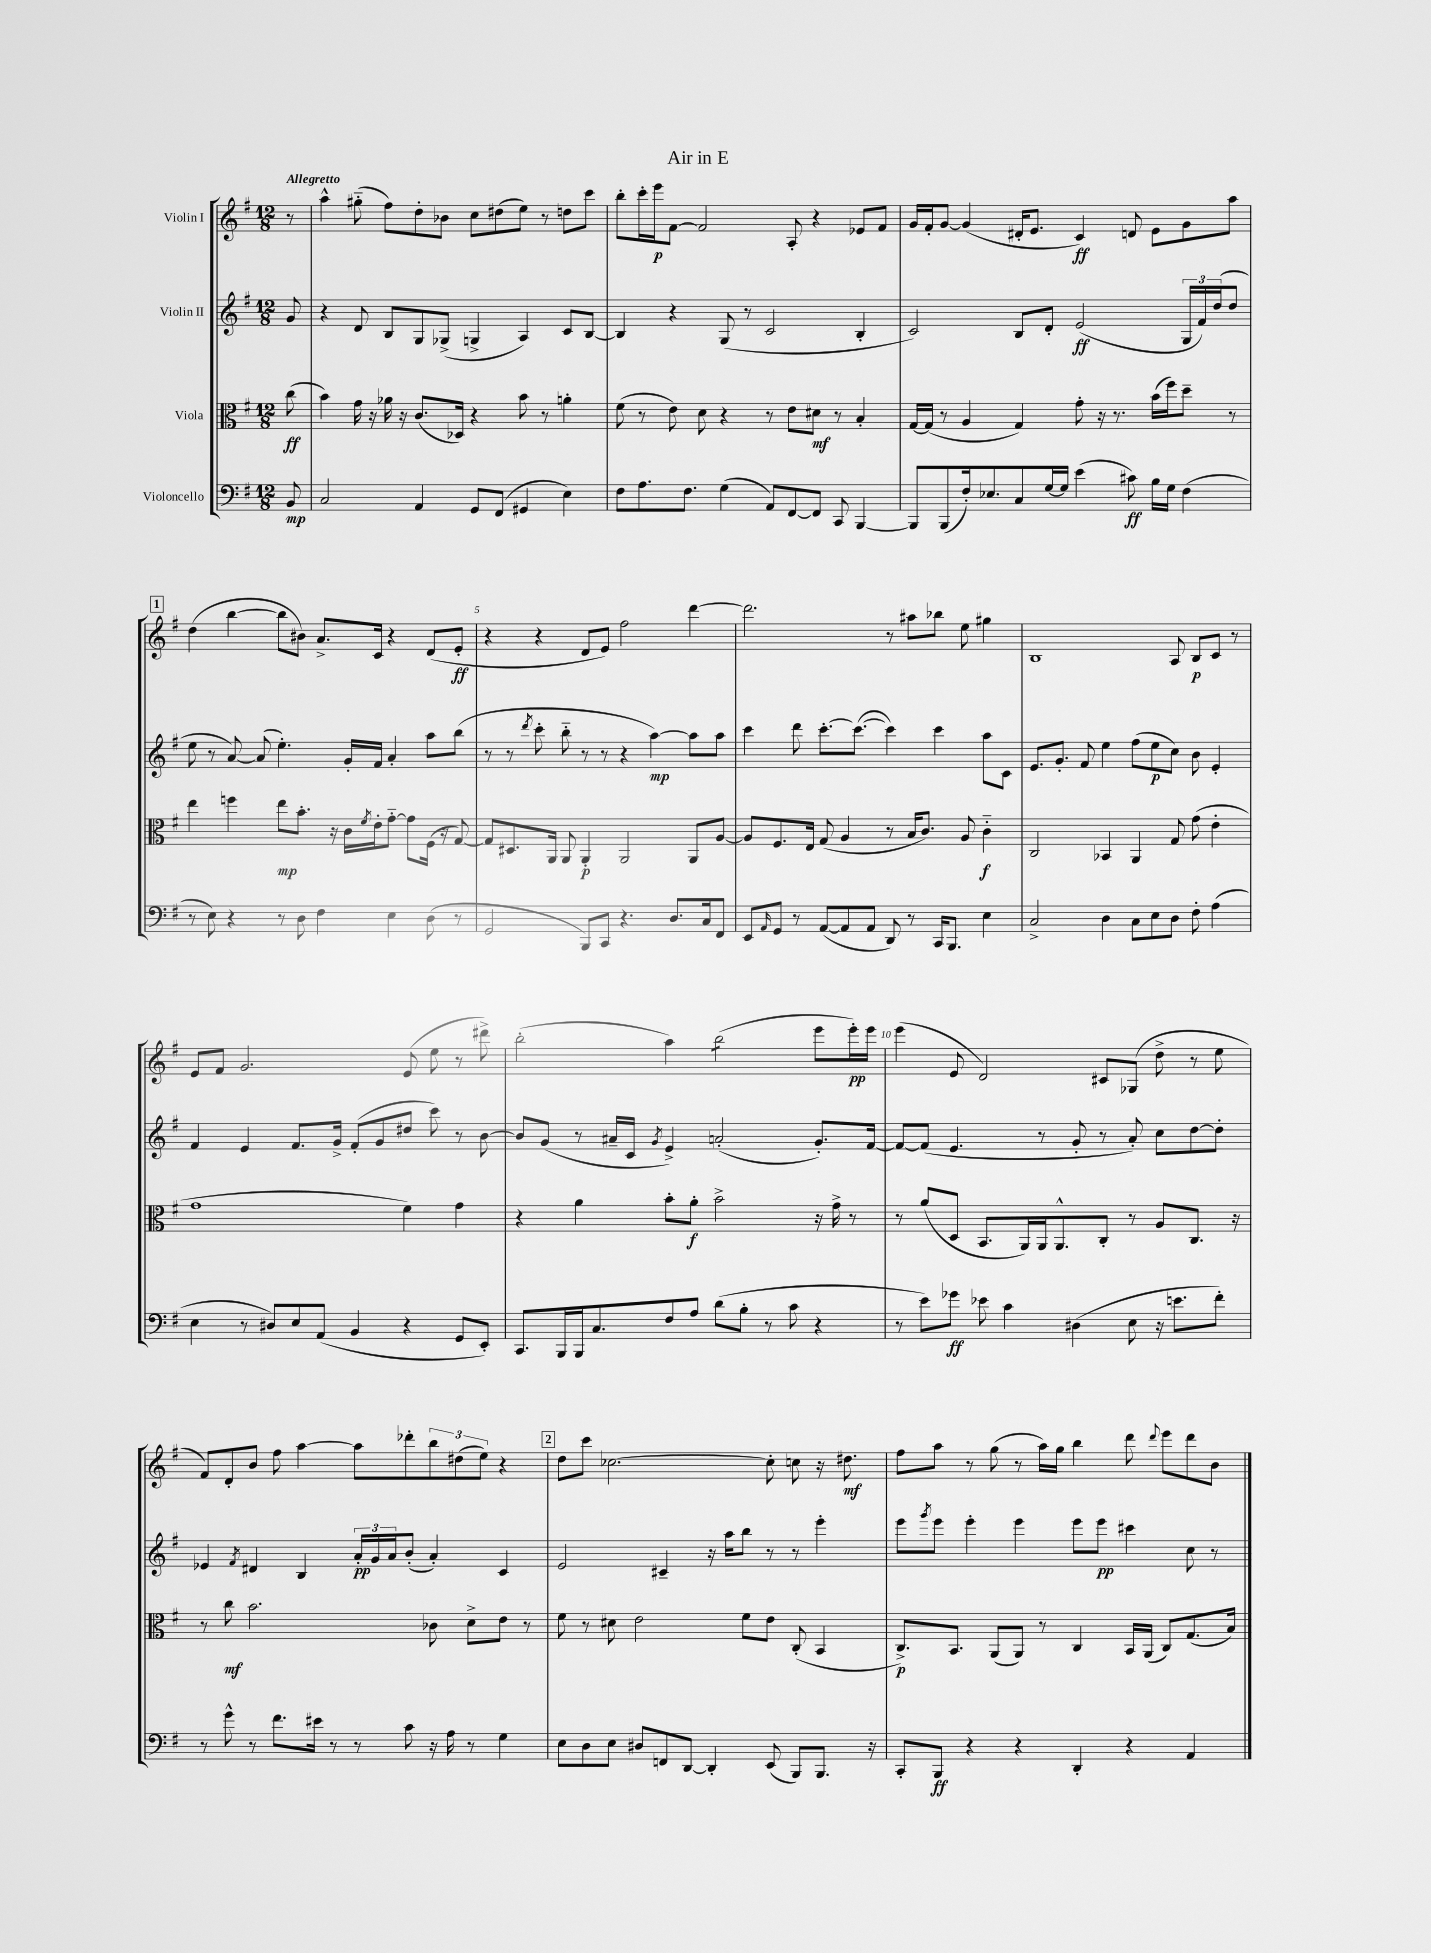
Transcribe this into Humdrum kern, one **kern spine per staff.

**kern	**kern	**kern	**kern
*staff4	*staff3	*staff2	*staff1
*clefF4	*clefC3	*clefG2	*clefG2
*k[f#]	*k[f#]	*k[f#]	*k[f#]
*M12/8	*M12/8	*M12/8	*M12/8
8BB	(8cc	8g	8r
=	=	=	=
2C	4b)	4r	4aa^^
.	16g	8d	(8gg#'~
.	16r	.	.
.	16a-	8B	8ff#)
.	16r	.	.
4AA	(8.c	8G	8dd'
.	.	(8G-^	8b-
.	16D-)	.	.
8GG	4r	4G^	8cc
(8FF#	.	.	(8dd#
4GG#	8b	4A)	8ee)
.	8r	.	8r
4E)	4a'	8c	8dd
.	.	[8B	8ccc
=	=	=	=
8F#	(8f#	4B]	8bb'
8.A	8r	.	16ccc'
.	.	.	16eee
.	8e)	4r	[8f#
8.F#	.	.	.
.	8d	.	2f#]
(4G	4r	(8G	.
.	.	8r	.
8AA)	8r	2c	.
[8FF#	8e	.	8A'
8FF#]	8d#	.	4r
8CC	8r	.	.
[4BBB	4B'	4B'	8e-
.	.	.	8f#
=	=	=	=
8BBB]	[16G	2c)	16g
.	(16G]	.	16f#'
(8BBB	8r	.	[8g
16F#')	4A	.	(4g]
8.E-	.	.	.
8C	4G)	8B	16d#'
.	.	.	8.e
[16G	.	8d'	.
16G]	.	.	.
(4e	8g'	(2e	4c)
.	16r	.	.
.	8.r	.	.
8c#)	.	.	8d
16B	(16b	.	8e
16G	16ff#)	.	.
(4F#	8dd~	24G	8g
.	.	24f#)	.
.	.	(24dd	.
.	8r	8dd	8aa
=	=	=	=
8r	4ee	8ee	(4dd
8E)	.	8r	.
4r	4ff	[8a)	[4bb
.	.	(8a]	.
8r	8ee	4.ee')	8bb]
8D	8.b'	.	8b#)
4F#	.	.	8.a^
.	16r	.	.
.	16c	16g'	.
.	8qf#	.	.
.	16e'	16f#	16c
4E	[8g'~	4a'	4r
.	8g]	.	.
(8D	(16F#	8aa	(8d
.	16r	.	.
8r	[8G)	(8bb	8e'
=	=	=	=
2GG	8G]	8r	4r
.	8.D#	8r	.
.	.	8qddd	.
.	.	8ccc'	4r
.	16AA	.	.
.	8AA	8bb'~	.
8BBB)	4AA'	8r	8d
8CC	.	8r	8e)
4.r	2AA	4r	2ff#
.	.	[4aa)	.
8.D	.	.	.
.	8AA	8aa]	[4ddd
16C	.	.	.
8FF#	[8A	8aa	.
=	=	=	=
8EE	8A]	4ccc	2.ddd]
16qqAA	.	.	.
8GG	8.F#	.	.
8r	.	8ddd	.
.	16E	.	.
([8AA	(8G	[8.ccc'	.
8AA]	4A	.	.
.	.	(8.ccc_	.
8AA	.	.	.
8DD)	8r	4ccc])	8r
8r	16B	.	8aa#
.	8.c)	.	.
16CC	.	4ccc	8bb-
8.BBB	.	.	.
.	8A	.	8ee
4E	4c'~	8aa	4gg#
.	.	8c	.
=	=	=	=
2C^	2C	8.e	1B
.	.	8.g'	.
.	.	8f#	.
4D	4BB-	4ee	.
8C	4AA	(8ff#	.
8E	.	8ee	.
8D	8G	8cc)	8A
8F#'	(8g	8b	8B
(4A	4e'	4e'	8c
.	.	.	8r
=	=	=	=
4E	1g	4f#	8e
.	.	.	8f#
8r	.	4e	2.g
8D#)	.	.	.
8E	.	8.f#	.
(8AA	.	.	.
.	.	16g^	.
4BB	.	(8f#'	.
.	.	8g	.
4r	4f#)	8dd#	(8e
.	.	8ccc)	8ee
8GG	4g	8r	8r
8EE')	.	[8b	8ddd#^)
=	=	=	=
8.CC	4r	8b]	(2bb'
.	.	(8g	.
16BBB	.	.	.
16BBB	4a	8r	.
8.C	.	.	.
.	.	16a#~	.
.	.	16c	.
.	.	8qg	.
8F#	8b'	4e^)	4aa)
8A	8a'	.	.
(8d	2b^	(2a'	(2bb
8B'	.	.	.
8r	.	.	.
8c	.	.	.
4r	16r	8.g')	8eee
.	16g^	.	.
.	8r	.	16eee')
.	.	[16f#	16eee
=	=	=	=
8r	8r	8f#_	(4eee
8e)	(8a	(8f#]	.
8g-	8D	4.e	8e
8e-	8.BB	.	2d)
4c	.	.	.
.	16AA)	.	.
.	16AA	8r	.
.	8.AA^^	.	.
(4D#	.	8g'	.
.	8C'	8r	8c#
8E	8r	8a')	(8G-
16r	8A	8cc	8dd^
8.e	.	.	.
.	8.C	[8dd	8r
8f#')	.	8dd']	8ee
.	16r	.	.
=	=	=	=
8r	8r	4e-	8f#)
8g^^	8cc	.	8d'
.	.	8qf#	.
8r	2.b	4d#	8b
8.f#	.	.	8ff#
.	.	4B	[4aa
16e#	.	.	.
8r	.	.	.
8r	.	24a'	8aa]
.	.	24g	.
.	.	24a	.
8c	.	(8b'	8ddd-'
16r	8c-	4a')	12bb
16A	.	.	.
.	.	.	(12dd#
8r	8d^	.	.
.	.	.	12ee)
4G	8e	4c	4r
.	8r	.	.
=	=	=	=
8E	8f#	2e	8dd
8D	8r	.	8ccc
8E	8d#	.	[2.cc-
8D#	2e	.	.
8FF	.	4c#~	.
[8DD	.	.	.
4DD']	.	16r	.
.	.	16aa	.
.	8f#	8bb	.
(8EE	8e	8r	8cc-']
8BBB)	(8C'	8r	8cc
8.BBB	4BB	4eee'	16r
.	.	.	8.dd#
16r	.	.	.
=	=	=	=
8CC'	8.C^)	8eee	8ff#
.	.	8qggg	.
8BBB	.	8eee	8aa
.	8.BB	.	.
4r	.	4eee'	8r
.	(8AA	.	(8gg
4r	8AA)	4eee	8r
.	8r	.	16aa)
.	.	.	16gg
4DD'	4C	8eee	4bb
.	.	8eee	.
4r	16BB	4ccc#	8ddd
.	(16AA	.	.
.	.	.	8qqddd
.	8C)	.	8eee
4AA	(8.G	8cc	8ddd
.	.	8r	8b
.	16B)	.	.
==	==	==	==
*-	*-	*-	*-
